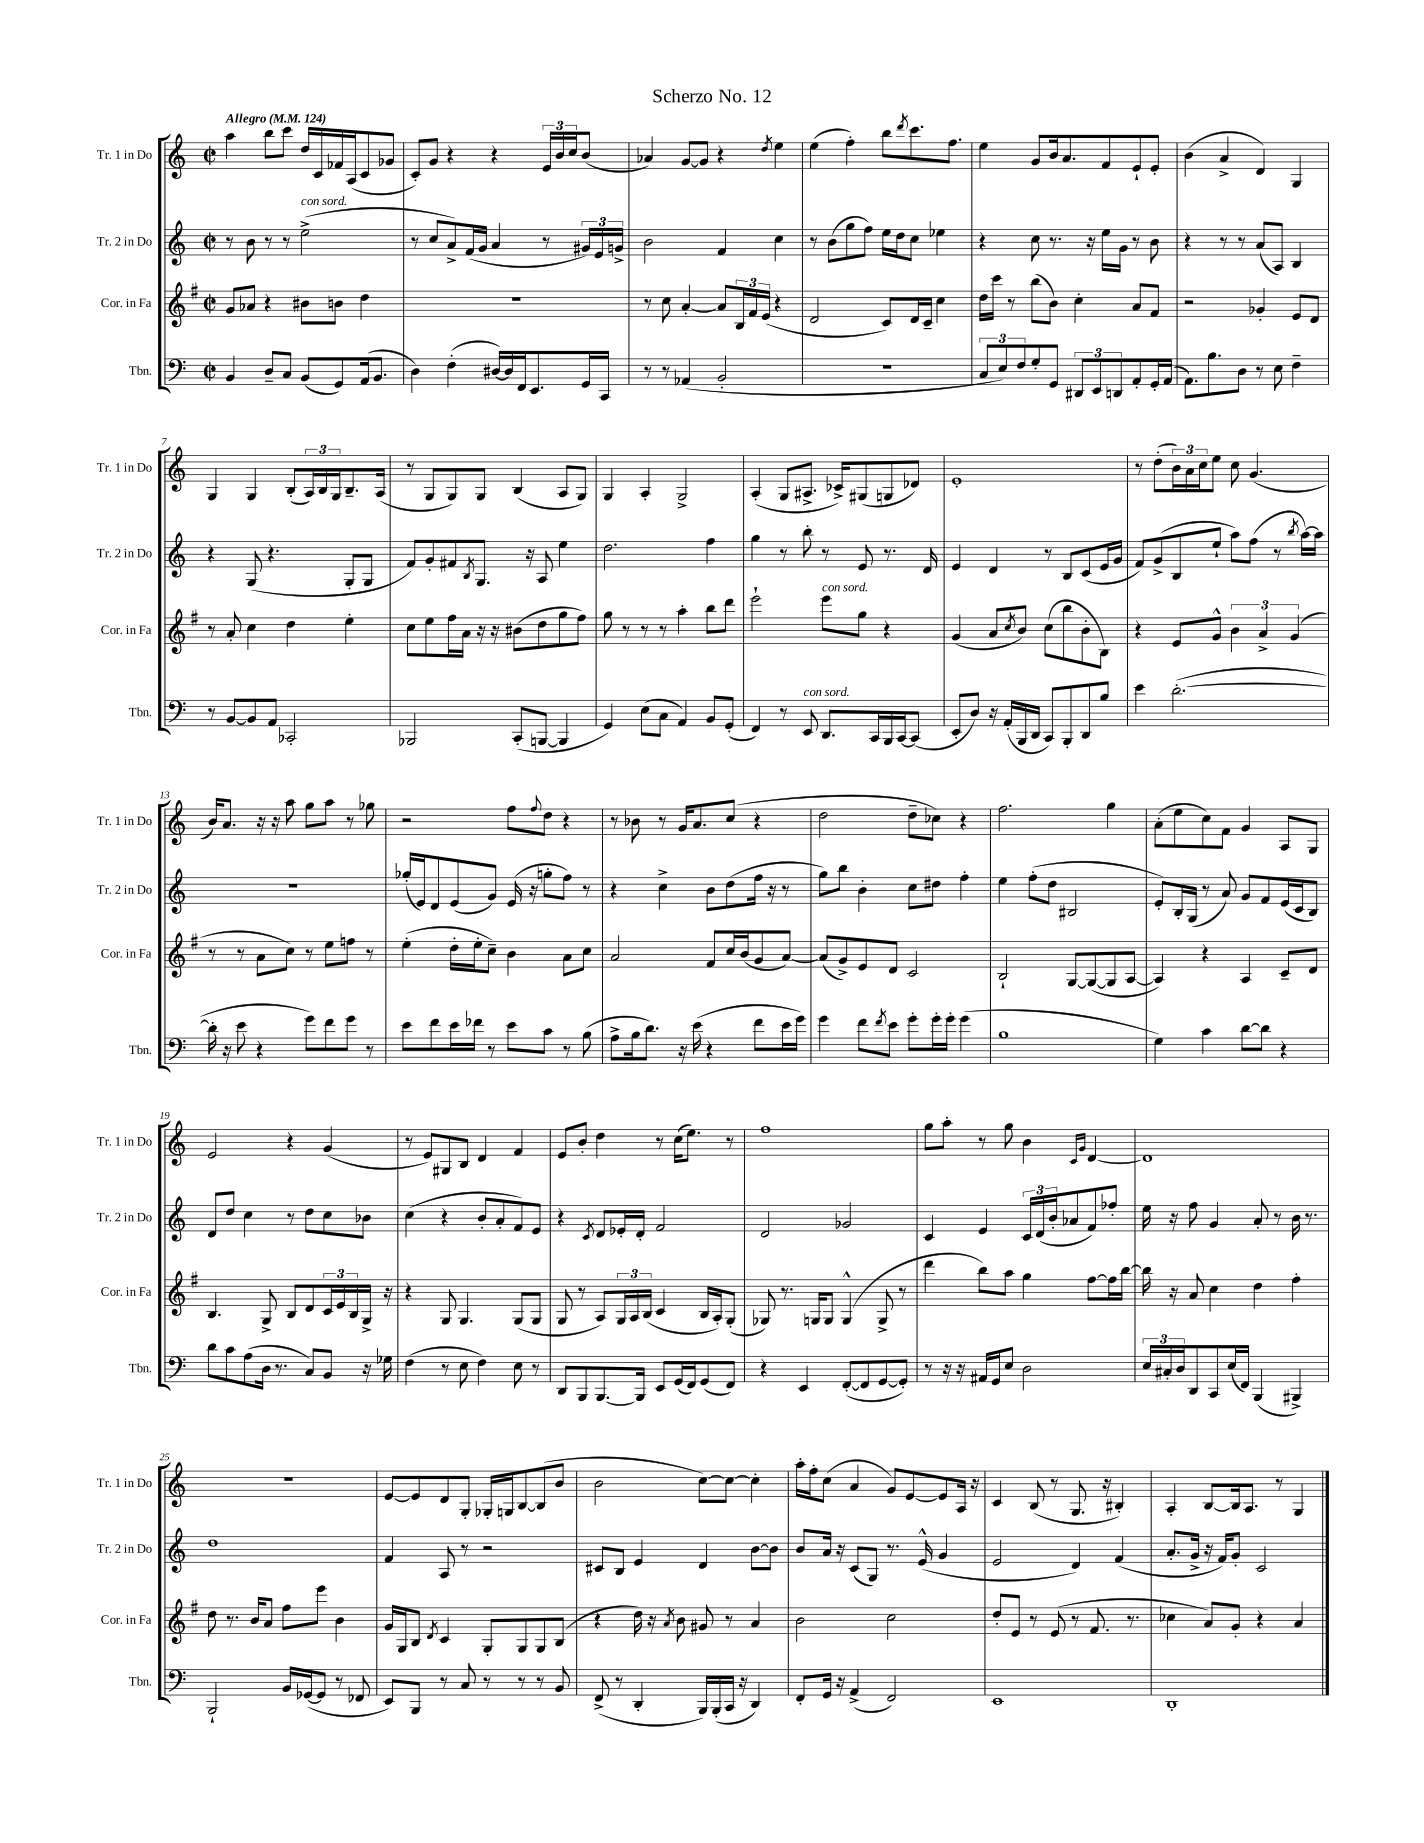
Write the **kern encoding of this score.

**kern	**kern	**kern	**kern
*staff4	*staff3	*staff2	*staff1
*clefF4	*clefG2	*clefG2	*clefG2
*k[]	*k[f#]	*k[]	*k[]
*M2/2	*M2/2	*M2/2	*M2/2
*met(c|)	*met(c|)	*met(c|)	*met(c|)
*MM124	*MM124	*MM124	*MM124
4BB	8g	8r	4aa
.	8a-	8b	.
8D~	4r	8r	8bb
8C	.	8r	8ccc
(8BB	8b#	(2ee^	16dd
.	.	.	16c
8GG)	8b	.	16f-
.	.	.	(16A
(16AA	4dd	.	8c
8.BB	.	.	.
.	.	.	8g-
=	=	=	=
4D)	1r	8r	8c')
.	.	8cc	8g
(4F'	.	8a^)	4r
.	.	(16f	.
.	.	16g	.
[16D#)	.	4a	4r
16D#]	.	.	.
16FF	.	.	.
8.EE	.	.	.
.	.	8r	24e
.	.	.	24b
.	.	.	24cc
16GG	.	24g#)	(8b
.	.	24e	.
16CC	.	.	.
.	.	24g^	.
=	=	=	=
8r	8r	2b	4a-)
8r	8cc	.	.
(4AA-	[4a'	.	[8g
.	.	.	8g]
2BB'	8a]	4f	4r
.	24B	.	.
.	24f#	.	.
.	(24e	.	.
.	.	.	8qdd
.	4r	4cc	4ee
=	=	=	=
1r	2d	8r	(4ee
.	.	(8b	.
.	.	8gg	4ff')
.	.	8ff)	.
.	8c)	16ee	8bb
.	.	16dd	.
.	.	.	8qddd
.	16d	8cc	8.ccc
.	16c~	.	.
.	4cc	4ee-	.
.	.	.	8.ff
=	=	=	=
12C	16dd	4r	4ee
.	16ccc	.	.
12E)	.	.	.
.	8r	.	.
12F	.	.	.
8G'	(8bb	8cc	8g
8GG	8b)	8.r	16b
.	.	.	8.a
12DD#	4cc'	.	.
.	.	16r	.
12EE	.	.	.
.	.	16ee	8f
12DD	.	.	.
.	.	16g	.
8AA'	8a	8r	8e`
16GG'	8f#	8b	8e'
(16AA	.	.	.
=	=	=	=
8.AA)	2r	4r	(4b
8.B	.	.	.
.	.	8r	4a^
8D	.	8r	.
8r	4g-'	(8a	4d)
8E	.	8A)	.
4F~	8e	4B	4G
.	8d	.	.
=	=	=	=
8r	8r	4r	4G
[8BB	8a'	.	.
8BB]	4cc	(8G	4G
8AA	.	4.r	.
2CC-'	4dd	.	(8B'
.	.	.	24A)
.	.	.	24B
.	.	.	24G
.	4ee'	8G'	8.B~
.	.	8G	.
.	.	.	(16A
=	=	=	=
2BBB-	8cc	8f)	8r
.	8ee	8g'	8G
.	16ff#	8f#	8G)
.	16a	.	.
.	.	8qB	.
.	16r	8.G	8G
.	16r	.	.
(8CC'	(8b#	.	(4B
.	.	16r	.
[8BBB	8dd	8A	.
4BBB]	8gg	4ee	8A
.	8ff#)	.	8G)
=	=	=	=
4GG)	8gg	2.dd	4G
.	8r	.	.
(8E	8r	.	4A'
8C	8r	.	.
4AA)	4aa'	.	2G^
8BB	8bb	4ff	.
(8GG'	8ddd	.	.
=	=	=	=
4FF)	2eee`	4gg	(4A'
8r	.	8r	8G
8EE	.	8bb'	8.A#^
8.DD	8eee	8r	.
.	.	.	16c-^)
.	8gg	8e	(8G#
16CC	.	.	.
16BBB	4r	8.r	8G
[16CC	.	.	.
(8CC]	.	.	8d-)
.	.	16d	.
=	=	=	=
8EE'	(4g	4e	1e'
8D)	.	.	.
16r	8a	4d	.
(16AA'	.	.	.
.	8qcc	.	.
16BBB	8b)	.	.
16DD	.	.	.
8CC)	(8cc	8r	.
8BBB'	8bb	8B	.
8DD	8b'	(8c	.
8B	8B)	16e	.
.	.	16g	.
=	=	=	=
4e	4r	8f)	8r
.	.	(8g^	(8dd'
([2.d'	8e	8B	24b)
.	.	.	24a
.	.	.	24cc
.	8g^^	8ee`	8ee
.	6b	8aa)	8cc
.	.	(8ff	(4.g
.	6a^	.	.
.	.	8r	.
.	(6g	.	.
.	.	8qbb	.
.	.	[16aa)	.
.	.	16aa]	.
=	=	=	=
16d']	8r	1r	16b)
16r	.	.	8.a
8e	8r	.	.
4r	8a	.	16r
.	.	.	16r
.	8cc)	.	8aa
8g)	8r	.	8gg
8f	8ee	.	8aa
8g	8ff	.	8r
8r	8r	.	8gg-
=	=	=	=
8e	(4ee'	(16gg-'	2r
.	.	16e)	.
8f	.	8d	.
16e	16dd'	(8e	.
16f-	16ee'	.	.
8r	8cc~)	8g)	.
8e	4b	(16e	8ff
.	.	16r	.
.	.	.	8qqff
8c	.	8gg'	8dd
8r	8a	8ff)	4r
(8B	8cc	8r	.
=	=	=	=
8A^	2a	4r	8r
16B	.	.	8b-
8.d)	.	.	.
.	.	4cc^	8r
16r	.	.	16g
(16e	.	.	8.a
4r	8f#	8b	.
.	16cc	(8dd	(8cc
.	(16b	.	.
8f	8g	16ff	4r
.	.	16r	.
16e	[8a)	8r	.
16g)	.	.	.
=	=	=	=
4g	(8a]	8gg)	2dd
.	8g^)	8bb	.
8f	8e	4b'	.
8qf	.	.	.
8e	8d	.	.
8g'	2c	8cc	8dd~
16g'	.	8dd#	8cc-)
16g'	.	.	.
(4g	.	4ff'	4r
=	=	=	=
1B	2B`	4ee	2.ff
.	.	(8ff'	.
.	.	8dd	.
.	[8G	2B#	.
.	(8G_	.	.
.	8G]	.	4gg
.	[8A	.	.
=	=	=	=
4G)	4A])	8e')	(8a'
.	.	16B'	8ee
.	.	(16G	.
4c	4r	8r	8cc)
.	.	8a)	8f
[8d	4A	8g	4g
8d]	.	8f	.
4r	8c~	(16e	8A
.	.	16c	.
.	8d	8B)	8G
=	=	=	=
8d	4.B	8d	2e
8c	.	8dd	.
(8A	.	4cc	.
16D	8G^	.	.
8.r	.	.	.
.	8B	8r	4r
8C)	8d	8dd	.
8BB	24c	8cc	(4g
.	24e	.	.
.	24B	.	.
16r	16G^	8b-	.
16G-	16r	.	.
=	=	=	=
(4F	4r	(4cc	8r
.	.	.	8e)
8r	8G	4r	8G#
8E	4.G	.	8B
4F)	.	8b'	4d
.	.	8a'	.
8E	(8G	8f)	4f
8r	8G	8e	.
=	=	=	=
8DD	8G	4r	8e
8BBB	8r	.	8b'
.	.	8qc	.
[8.BBB	8A)	8d	4dd
.	24G	16e-'	.
.	24A	.	.
16BBB]	.	16d'	.
.	(24B	.	.
8EE	4c	2f	8r
(16GG	.	.	(16cc
16FF)	.	.	8.ee)
(8GG	16B	.	.
.	16A')	.	.
8FF)	(8G'	.	8r
=	=	=	=
4r	8G-)	2d	1ff
.	8.r	.	.
4EE	.	.	.
.	16G	.	.
.	8G	.	.
([8FF'	(4G^^	2g-	.
8FF]	.	.	.
[8GG	8G^	.	.
8GG'])	8r	.	.
=	=	=	=
8r	4ddd	4c	8gg
16r	.	.	8aa'
16r	.	.	.
16AA#	8bb)	4e	8r
16GG	.	.	.
8E	8aa	.	8gg
2D	4gg	24c	4b
.	.	(24d	.
.	.	24b'	.
.	.	8a-	.
.	.	.	16qqc
.	.	.	16qqg
.	[8ff#	8f)	[4d
.	16ff#]	8ff-'	.
.	[16bb	.	.
=	=	=	=
24E	16bb]	16ee	1d]
24C#'	.	.	.
.	16r	16r	.
24D	.	.	.
8DD	8a	8ff	.
8CC	4cc	4g	.
(16E	.	.	.
16FF)	.	.	.
(4BBB	4dd	8a'	.
.	.	8r	.
4BBB#^)	4ff#'	16b	.
.	.	8.r	.
=	=	=	=
2BBB`	8dd	1dd	1r
.	8.r	.	.
.	16b	.	.
.	8a	.	.
16BB	8ff#	.	.
([16GG-	.	.	.
8GG-]	8eee	.	.
8r	4b	.	.
8FF-	.	.	.
=	=	=	=
8EE)	16g	4f	[8e
.	16G	.	.
8BBB	8B	.	8e]
.	8qd	.	.
8r	4c	8A	8d
8C	.	8r	8G'
8r	8G'	2r	16G-'
.	.	.	16G
8r	8G	.	[8B
8r	8G	.	(8B]
8BB	(8B	.	8b
=	=	=	=
(8FF^	4r	8c#	2b
8r	.	8B	.
4DD'	16dd)	4e	.
.	16r	.	.
.	8qa	.	.
.	8b	.	.
16BBB)	8g#	4d	[8cc)
(16BBB'	.	.	.
16CC	8r	.	8cc_
16r	.	.	.
4DD)	4a	[8b	4cc']
.	.	8b]	.
=	=	=	=
8FF'	2b	8b	16aa'
.	.	.	16ff'
16GG	.	16a	(8cc
16r	.	16r	.
(4AA^	.	(8c	4a
.	.	8G)	.
2FF)	2cc	8.r	8g)
.	.	.	[8e
.	.	(16e^^	.
.	.	4g	8e]
.	.	.	16A
.	.	.	16r
=	=	=	=
1EE	8dd'	2e	4c
.	8e	.	.
.	8r	.	(8B
.	(8e	.	8r
.	8r	4d)	8.G
.	8.f#	.	.
.	.	.	16r
.	.	(4f	4B#')
.	8.r	.	.
=	=	=	=
1DD'	4cc-	8.a'	4A'
.	.	16g^	.
.	8a)	16r	[8B
.	.	16f)	.
.	8g'	8g'	16B]
.	.	.	8.A
.	4r	2c	.
.	.	.	8r
.	4a	.	4G
==	==	==	==
*-	*-	*-	*-
